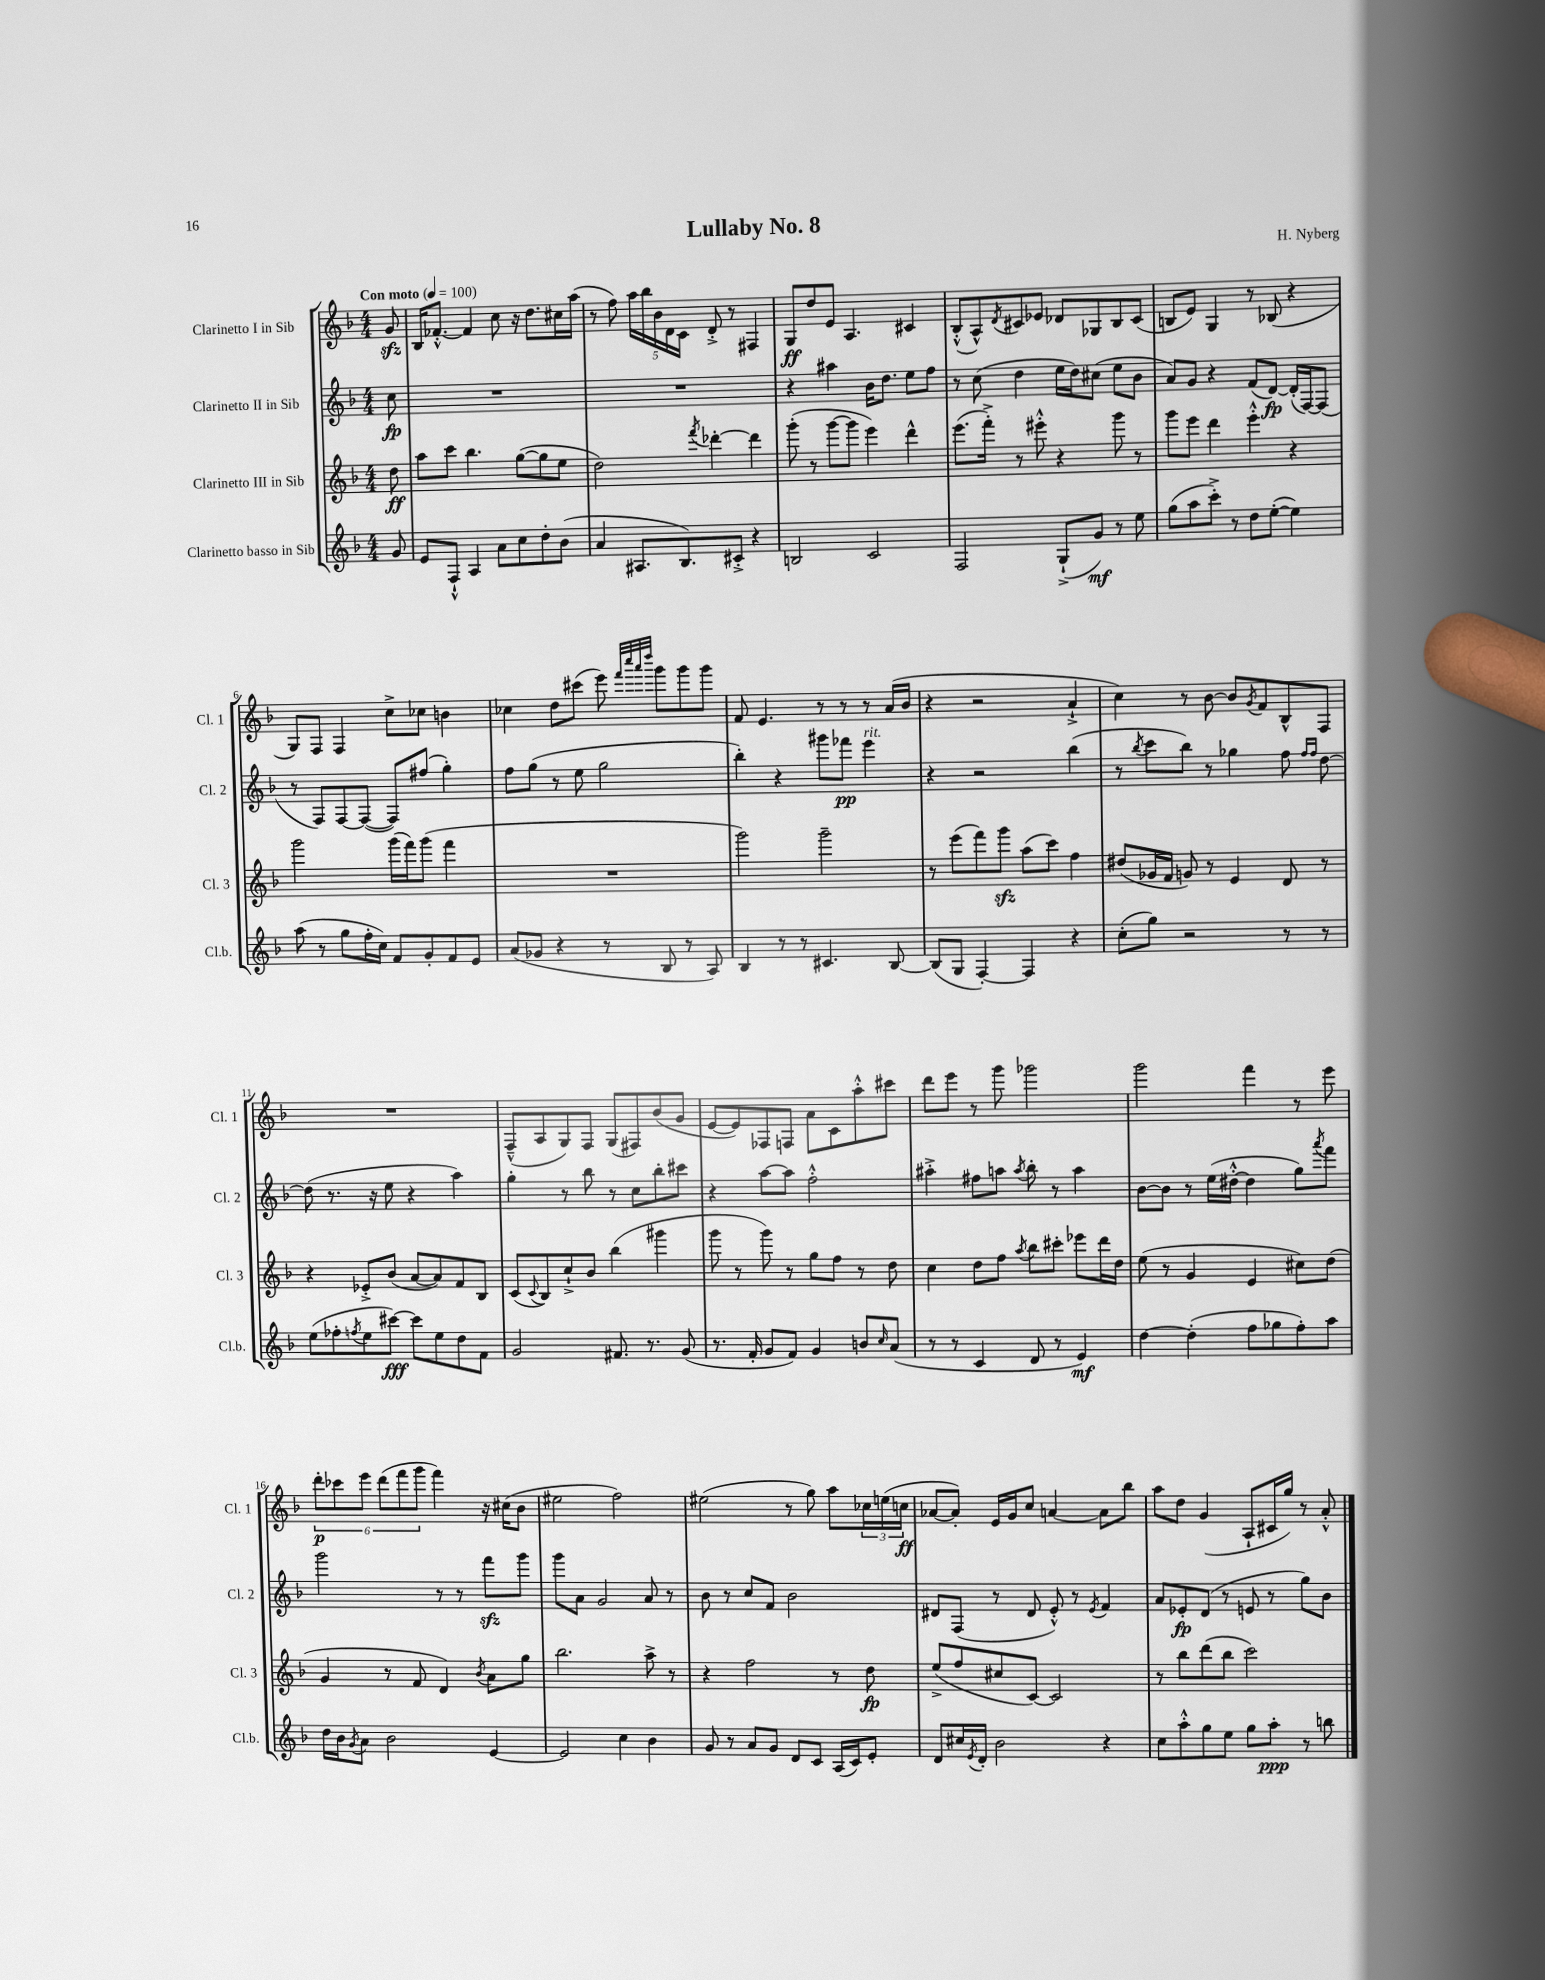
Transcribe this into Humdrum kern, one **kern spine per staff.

**kern	**dynam	**kern	**dynam	**kern	**dynam	**kern	**dynam
*part4	*part4	*part3	*part3	*part2	*part2	*part1	*part1
*staff4	*staff4	*staff3	*staff3	*staff2	*staff2	*staff1	*staff1
*I"Clarinetto basso in Sib	*	*I"Clarinetto III in Sib	*	*I"Clarinetto II in Sib	*	*I"Clarinetto I in Sib	*
*I'Cl.b.	*	*I'Cl. 3	*	*I'Cl. 2	*	*I'Cl. 1	*
*clefG2	*	*clefG2	*	*clefG2	*	*clefG2	*
*k[b-]	*	*k[b-]	*	*k[b-]	*	*k[b-]	*
*M4/4	*	*M4/4	*	*M4/4	*	*M4/4	*
*MM100	*	*MM100	*	*MM100	*	*MM100	*
=	=	=	=	=	=	=	=
!	!	!	!	!	!	!LO:TX:a:B:t=Con moto	!
8g/	.	8dd\	ff	8cc\	fp	8gzz/	.
=1	=1	=1	=1	=1	=1	=1	=1
8e/L	.	8aa\L	.	1r	.	16B-/KL	.
.	.	.	.	.	.	[8.f-X'^^/J	.
8F`^^/J	.	8ccc\J	.	.	.	.	.
4A/	.	4.bb-\	.	.	.	4f-/]	.
8a\L	.	.	.	.	.	8cc\	.
8cc\	.	([8gg\L	.	.	.	16r	.
.	.	.	.	.	.	8.dd\L	.
8dd'\	.	8gg\]	.	.	.	.	.
(8b-\J	.	8ee\J	.	.	.	16cc#X\L	.
.	.	.	.	.	.	(16aa\JJ	.
=2	=2	=2	=2	=2	=2	=2	=2
4a/	.	2dd\)	.	1r	.	8r	.
.	.	.	.	.	.	8ff\)	.
8.A#X/L	.	.	.	.	.	20aa\LL	.
.	.	.	.	.	.	20bb-\	.
.	.	.	.	.	.	20b-\	.
.	.	.	.	.	.	20d\	.
8.B-/)	.	.	.	.	.	.	.
.	.	.	.	.	.	20c\JJ	.
.	.	8qfff/	.	.	.	.	.
.	.	[4ddd-X'\	.	.	.	8d'^/	.
8c#X'^/J	.	.	.	.	.	8r	.
4r	.	4ddd-\]	.	.	.	4F#X/	.
=3	=3	=3	=3	=3	=3	=3	=3
2Bn/	.	(8ggg'\	.	4r	.	8G/L	ff
.	.	8r	.	.	.	8dd/	.
.	.	[8ggg\L	.	4aa#X\	.	8e/J	.
.	.	8ggg\J]	.	.	.	4.A/	.
2c/	.	4eee\)	.	16b-\KL	.	.	.
.	.	.	.	8.dd\J	.	.	.
.	.	4ddd^^\	.	8ee\L	.	4c#X/	.
.	.	.	.	8ff\J	.	.	.
=4	=4	=4	=4	=4	=4	=4	=4
2F/	.	(8.eee\L	.	8r	.	(8B-'^^/L	.
.	.	.	.	(8cc\	.	8A^^/)	.
.	.	16fff'^\Jk)	.	.	.	.	.
.	.	.	.	.	.	8qd/	.
.	.	8r	.	4dd\	.	8c#X/	.
.	.	8eee#X'^^\	.	.	.	8e-X/J	.
(8G`^/L	.	4r	.	16ee\LL	.	8d-X/L	.
.	.	.	.	16dd\J)	.	.	.
8g/J)	mf	.	.	(8cc#X\J	.	8G-X/	.
8r	.	8ggg\	.	8ee\L	.	8B-/	.
8ee\	.	8r	.	8b-\J	.	(8c#/J	.
=5	=5	=5	=5	=5	=5	=5	=5
(8gg\L	.	8ggg\L	.	8a/L)	.	8Bn/L	.
8aa\	.	8eee\J	.	8g/J	.	8e/J)	.
8ccc'^\J)	.	4ddd\	.	4r	.	4G/	.
8r	.	.	.	.	.	.	.
8dd\L	.	4eee'^^\	.	(8f/L	.	8r	.
([8ee'\J	.	.	.	[8d/J)	fp	(8B-X/	.
4ee\])	.	4r	.	(16d'/LL]	.	4r	.
.	.	.	.	[16F/J)	.	.	.
.	.	.	.	(8F/J]	.	.	.
!!LO:LB:g=z
=6	=6	=6	=6	=6	=6	=6	=6
(8aa\	.	2ggg\	.	8r	.	8G/L)	.
8r	.	.	.	8F/L)	.	8F/J	.
8gg\L	.	.	.	[8F/	.	4F/	.
16ff'\L	.	.	.	(8F/J_	.	.	.
16cc\JJ)	.	.	.	.	.	.	.
8f/L	.	(16ggg\LL	.	8F/L])	.	8cc^\L	.
.	.	16fff\J)	.	.	.	.	.
8g'/	.	(8ggg\J	.	(8ff#X/J	.	8cc-X\J	.
8f/	.	4fff\	.	4gg'\)	.	4bn\	.
8e/J	.	.	.	.	.	.	.
=7	=7	=7	=7	=7	=7	=7	=7
(8a/L	.	1r	.	8ff\L	.	4cc-X\	.
8g-X/J	.	.	.	(8gg\J	.	.	.
4r	.	.	.	8r	.	8dd\L	.
.	.	.	.	8ee\	.	(8ccc#X\J	.
8r	.	.	.	2gg\	.	8eee\)	.
.	.	.	.	.	.	32qqfff/LLL	.
.	.	.	.	.	.	32qqcccc/	.
.	.	.	.	.	.	32qqaaa/	.
.	.	.	.	.	.	32qqdddd/JJJ	.
8B-/	.	.	.	.	.	8ggg\L	.
8r	.	.	.	.	.	8ggg\	.
8A/)	.	.	.	.	.	8ggg\J	.
=8	=8	=8	=8	=8	=8	=8	=8
4B-/	.	2ggg\)	.	4bb-'\)	.	8f/	.
.	.	.	.	.	.	4.e/	.
8r	.	.	.	4r	.	.	.
8r	.	.	.	.	.	.	.
4.c#X/	.	2ggg~\	.	8ggg#X\L	.	8r	.
.	.	.	.	8fff-X\J	pp	8r	.
!	!	!	!	!LO:TX:a:i:t=rit.	!	!	!
.	.	.	.	4eee\	.	8r	.
[8B-/	.	.	.	.	.	(16a/LL	.
.	.	.	.	.	.	16b-/JJ	.
=9	=9	=9	=9	=9	=9	=9	=9
(8B-/L]	.	8r	.	4r	.	4r	.
8G/J	.	(8eee\L	.	.	.	.	.
[4F'/)	.	8fff\)	.	2r	.	2r	.
.	.	8gggzz\J	.	.	.	.	.
4F/]	.	(8aa\L	.	.	.	.	.
.	.	8ccc\J)	.	.	.	.	.
4r	.	4ff\	.	(4bb-\	.	4a`^/	.
=10	=10	=10	=10	=10	=10	=10	=10
(8cc'\L	.	(8dd#X/L	.	8r	.	4cc\)	.
.	.	.	.	8qbb-/	.	.	.
8gg\J)	.	16g-X/L	.	8ccc\L	.	.	.
.	.	16f/JJ	.	.	.	.	.
2r	.	8gn/)	.	8bb-\J)	.	8r	.
.	.	8r	.	8r	.	[8b-\	.
.	.	4e/	.	4gg-X\	.	8b-/L]	.
.	.	.	.	.	.	8qg/	.
.	.	.	.	.	.	8f/	.
8r	.	8d/	.	8ff\	.	8B-^^/	.
.	.	.	.	16qqff/LL	.	.	.
.	.	.	.	16qqff/JJ	.	.	.
8r	.	8r	.	[8dd\	.	8F/J	.
!!LO:LB:g=z
=11	=11	=11	=11	=11	=11	=11	=11
(8ee\L	.	4r	.	(8dd\]	.	1r	.
8ff-X'\	.	.	.	8.r	.	.	.
8qffn/	.	.	.	.	.	.	.
8ee\	.	8e-X'^/L	.	.	.	.	.
.	.	.	.	16r	.	.	.
[8ccc#X\J)	fff	(8b-/J	.	8ee\	.	.	.
8ccc#\L]	.	[8a/L	.	4r	.	.	.
8ee\	.	8a/])	.	.	.	.	.
8dd\	.	8f/	.	4aa\)	.	.	.
8f\J	.	8B-/J	.	.	.	.	.
=12	=12	=12	=12	=12	=12	=12	=12
2g/	.	(8c/L	.	4gg'\	.	(8F~^^/L	.
.	.	8qqc/	.	.	.	.	.
.	.	8B-/)	.	.	.	8A/	.
.	.	8cc`^/	.	8r	.	8G/)	.
.	.	8b-/J	.	8bb-\	.	8F/J	.
8.f#X/	.	(4bb-\	.	8r	.	(8G/L	.
.	.	.	.	8cc\L	.	8F#X/)	.
8.r	.	.	.	.	.	.	.
.	.	4ggg#X\	.	8bb-'\	.	(8b-/	.
(8g/	.	.	.	8ccc#X\J	.	8g/J	.
=13	=13	=13	=13	=13	=13	=13	=13
8.r	.	8ggg\	.	4r	.	[8e/L	.
.	.	8r	.	.	.	8e/])	.
16f'/	.	.	.	.	.	.	.
8g/L	.	8ggg\)	.	[8aa\L	.	8F-X/	.
8f/J)	.	8r	.	8aa\J]	.	8Fn/J	.
4g/	.	8gg\L	.	2ff'^^\	.	8a\L	.
.	.	8ff\J	.	.	.	8c\	.
8bn/L	.	8r	.	.	.	8aa'^^\	.
16qqcc/	.	.	.	.	.	.	.
(8a/J	.	8dd\	.	.	.	8ccc#X\J	.
=14	=14	=14	=14	=14	=14	=14	=14
8r	.	4cc\	.	4aa#X'^\	.	8ddd\L	.
8r	.	.	.	.	.	8eee\J	.
4c/	.	8dd\L	.	8ff#X\L	.	8r	.
.	.	8ff\J	.	8aan\J	.	8ggg\	.
.	.	8qaa/	.	8qaa/	.	.	.
8d/	.	8bb-\L	.	8bb-'\	.	2ggg-X\	.
8r	.	8ccc#X'\J	.	8r	.	.	.
4e/)	mf	8eee-X\L	.	4aa\	.	.	.
.	.	16ddd\L	.	.	.	.	.
.	.	16dd\JJ	.	.	.	.	.
=15	=15	=15	=15	=15	=15	=15	=15
[4dd\	.	(8ee\	.	[8b-\L	.	2ggg\	.
.	.	8r	.	8b-\J]	.	.	.
(4dd'\]	.	4g/	.	8r	.	.	.
.	.	.	.	(16ee\LL	.	.	.
.	.	.	.	[16dd#X'^^\JJ	.	.	.
8ff\L	.	4e/	.	4dd#\]	.	4fff\	.
8gg-X\	.	.	.	.	.	.	.
8ff'\)	.	8cc#X\L)	.	8gg\L)	.	8r	.
.	.	.	.	8qaaa/	.	.	.
8aa\J	.	(8dd\J	.	8fff\J	.	8eee\	.
!!LO:LB:g=z
=16	=16	=16	=16	=16	=16	=16	=16
16dd\LL	.	4g/	.	2ggg\	.	12ddd'\L	p
16b-\J	.	.	.	.	.	.	.
.	.	.	.	.	.	12ccc-X\	.
8qg/	.	.	.	.	.	.	.
8a\J	.	.	.	.	.	.	.
.	.	.	.	.	.	12eee\J	.
2b-\	.	8r	.	.	.	(12ddd\L	.
.	.	.	.	.	.	12fff\	.
.	.	8f/	.	.	.	.	.
.	.	.	.	.	.	12ggg\J	.
.	.	4d/)	.	8r	.	4fff\)	.
.	.	.	.	8r	.	.	.
.	.	8qb-/	.	.	.	.	.
[4e/	.	8a\L	.	8fffzz\L	.	16r	.
.	.	.	.	.	.	(16cc#X\KL	.
.	.	8gg\J	.	8ggg\J	.	8b-\J	.
=17	=17	=17	=17	=17	=17	=17	=17
2e/]	.	2.bb-\	.	8ggg\L	.	2ee#X\	.
.	.	.	.	8a\J	.	.	.
.	.	.	.	2g/	.	.	.
4cc\	.	.	.	.	.	2ff\)	.
4b-\	.	8aa^\	.	8a/	.	.	.
.	.	8r	.	8r	.	.	.
=18	=18	=18	=18	=18	=18	=18	=18
8g/	.	4r	.	8b-\	.	(2ee#X\	.
8r	.	.	.	8r	.	.	.
8a/L	.	2ff\	.	8cc/L	.	.	.
8g/J	.	.	.	8f/J	.	.	.
8d/L	.	.	.	2b-\	.	8r	.
8c/J	.	.	.	.	.	8gg\)	.
(16A/LL	.	8r	.	.	.	8aa\L	.
16c/J)	.	.	.	.	.	.	.
8e'/J	.	8dd\	fp	.	.	24cc-X\L	.
.	.	.	.	.	.	(24een\	.
.	.	.	.	.	.	24ccn\JJ	ff
=19	=19	=19	=19	=19	=19	=19	=19
8d/L	.	(8ee^/L	.	8d#X/L	.	[8a-X/L	.
16cc#X/L	.	8ff/	.	(8F/J	.	8a-'/J])	.
8qe/	.	.	.	.	.	.	.
16d'/JJ	.	.	.	.	.	.	.
2b-\	.	8cc#X/	.	8r	.	16e/LL	.
.	.	.	.	.	.	16g/J	.
.	.	[8c/J)	.	8d#/	.	8cc/J	.
.	.	2c/]	.	8e'^^/)	.	[4an/	.
.	.	.	.	8r	.	.	.
.	.	.	.	8qe/	.	.	.
4r	.	.	.	4f/	.	8a\L]	.
.	.	.	.	.	.	8bb-\J	.
=20	=20	=20	=20	=20	=20	=20	=20
8cc\L	.	8r	.	8a/L	.	8aa\L	.
8aa'^^\	.	8bb-\L	.	8e-X'/	fp	8dd\J	.
8gg\	.	(8ddd\	.	(8d/J	.	(4g/	.
8ee\J	.	8bb-\J	.	8r	.	.	.
8gg\L	.	2ccc\)	.	8en/	.	8A`/L	.
8aa'\J	ppp	.	.	8r	.	16c#X/L	.
.	.	.	.	.	.	16gg/JJ)	.
8r	.	.	.	8gg\L)	.	8r	.
8bbn\	.	.	.	8b-\J	.	8a'^^/	.
==	==	==	==	==	==	==	==
*-	*-	*-	*-	*-	*-	*-	*-
